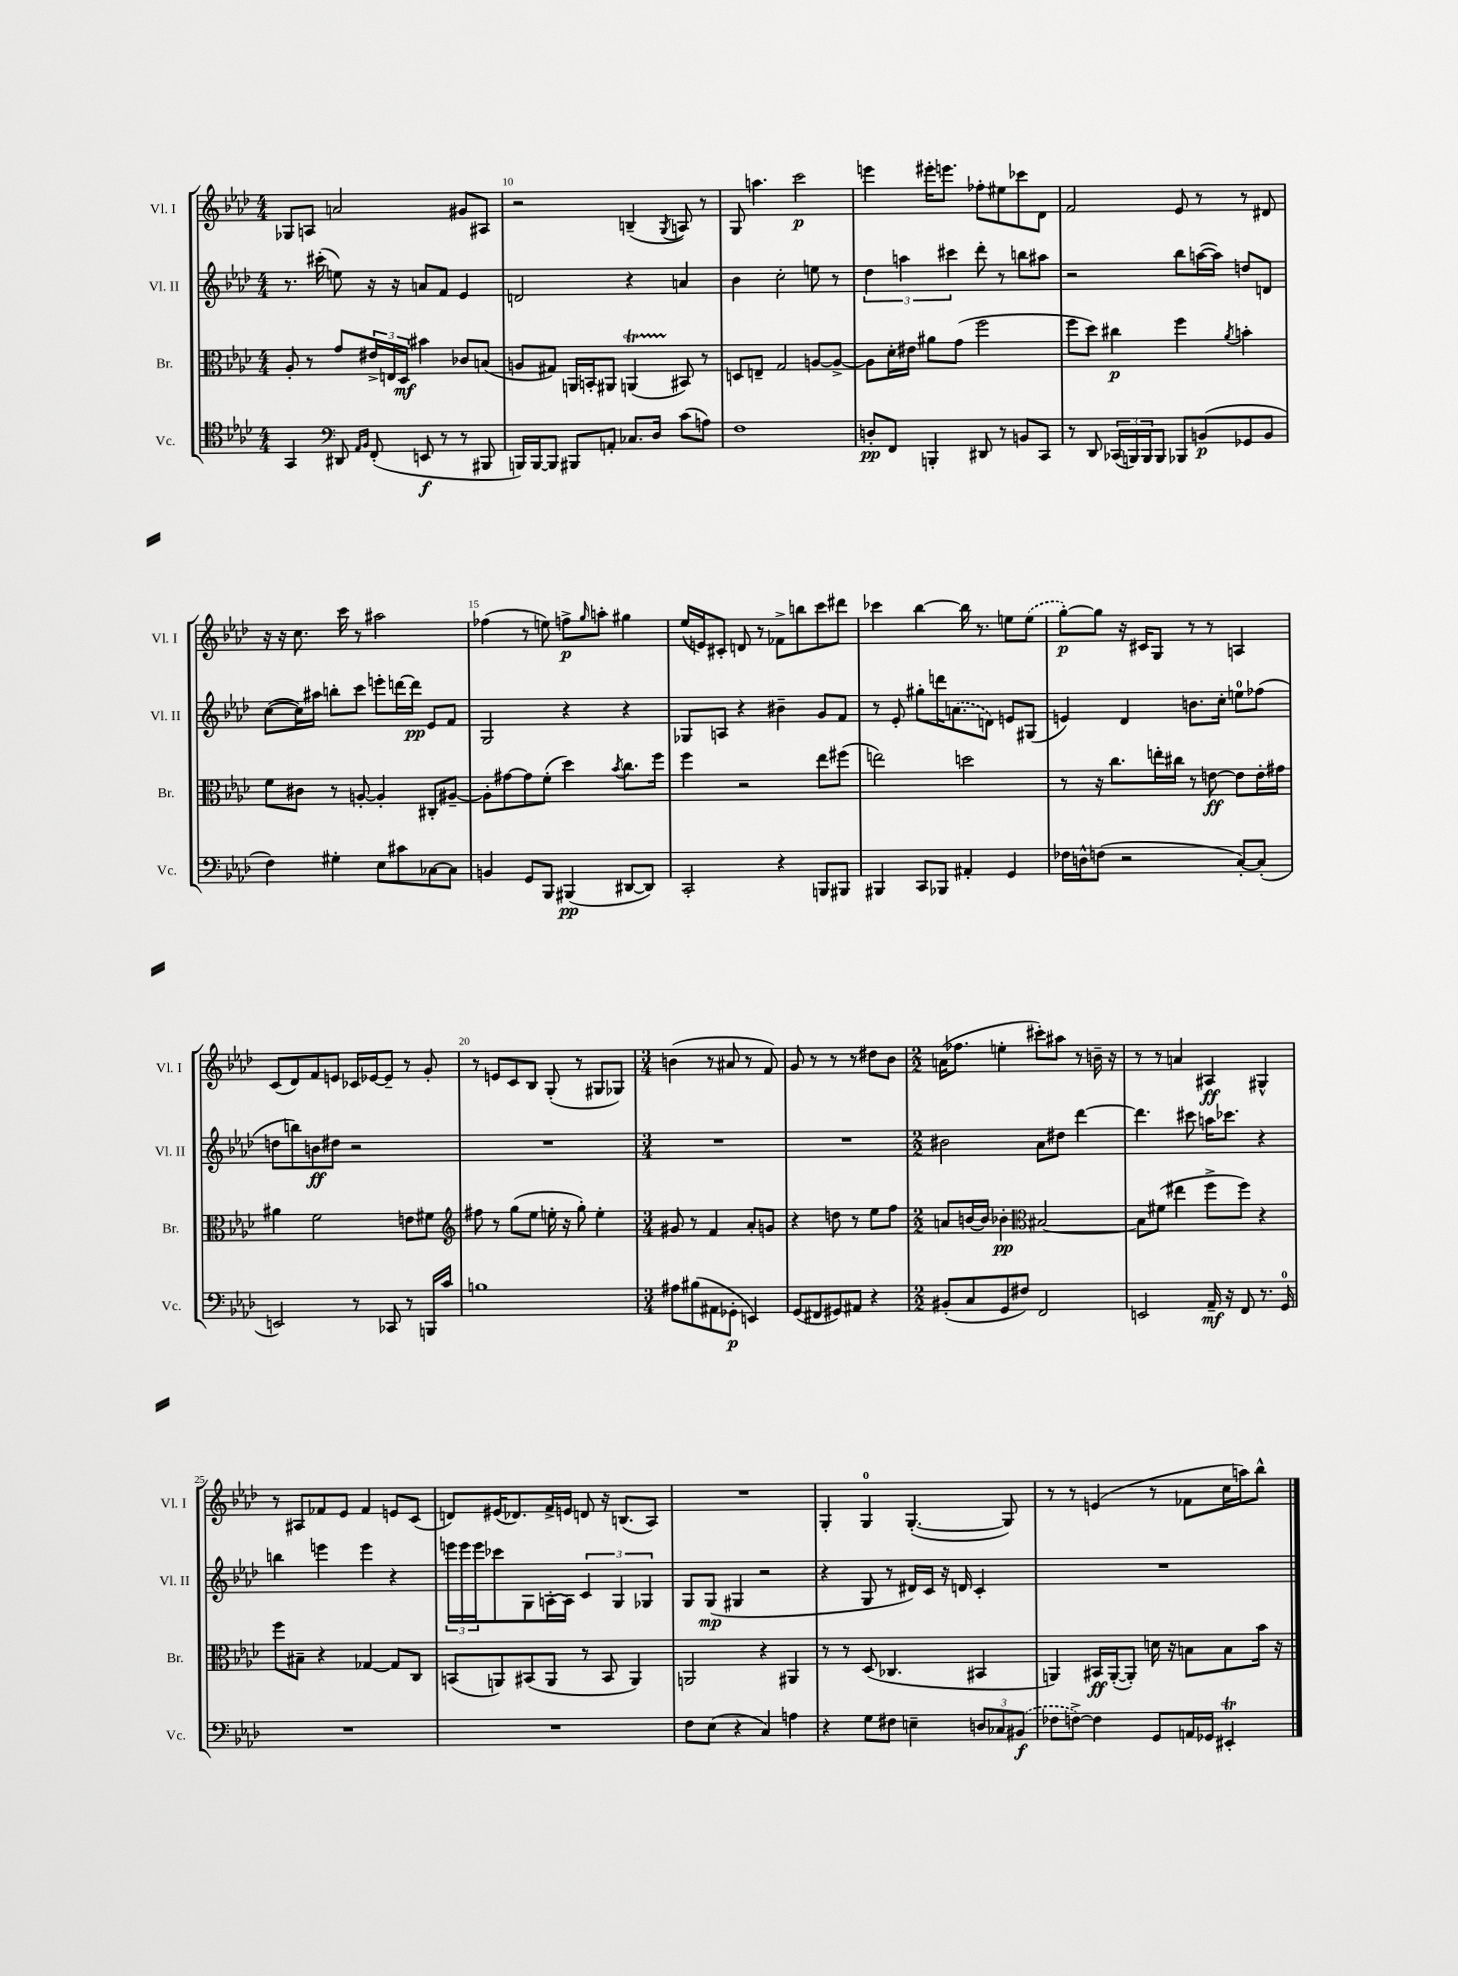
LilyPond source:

<<
\new StaffGroup <<
\new Staff = "s0" \with { instrumentName = "Vl. I" shortInstrumentName = "Vl. I" } {
    \clef treble \key aes \major \numericTimeSignature \time 4/4
    ges8 a8 a'2 gis'8 ais8 |
    r2 b4--( \acciaccatura { g8 } a8) r8 |
    g8 a''4. c'''2\p |
    e'''4 eis'''16-. e'''8. fes''8-. eis''8 ces'''8 des'8 |
    f'2 ees'8 r8 r8 dis'8 |
    r16 r16 c''8. c'''16 r8 ais''2 |
    fes''4( r8 e''8) f''8->\p \grace { g''16 } a''8-. gis''4 |
    ees''16( e'16) cis'8-. d'8 r8 fes'8-> b''8 c'''8 dis'''8 |
    ces'''4 bes''4~ bes''16 r8. e''8 \once \slurDashed e''8( |
    g''8~-.\p) g''8 r16 cis'16 g8 r8 r8 a4 |
    c'8( des'8) f'8 e'8 ces'16 ees'16~ ees'8-- r8 g'8-. |
    r8 e'8 c'8 bes8 g8-.( r8 gis8 ges8) |
    \numericTimeSignature \time 3/4 b'4( r8 ais'8 r8 f'8) |
    g'8 r8 r8 r8 dis''8 bes'8 |
    \numericTimeSignature \time 2/2 a'16( fes''8. e''4-. cis'''8-.) ais''8 r8 b'16-- r16 |
    r8 r8 a'4 ais4\ff gis4-^ |
    r8 ais8 fes'8 ees'8 fes'4 e'8 c'8( |
    d'8) eis'16( des'8.) f'16-> e'16 d'8 r16 b8.( aes8) |
    R1 |
    g4-. g4-0 g4.~-.( g8) |
    r8 r8 e'4( r8 fes'8 c''16 a''16) bes''8-^ \bar "|." |
}
\new Staff = "s1" \with { instrumentName = "Vl. II" shortInstrumentName = "Vl. II" } {
    \clef treble \key aes \major \numericTimeSignature \time 4/4
    r8. cis'''16-.( e''8) r16 r16 a'8 f'8 ees'4 |
    d'2 r4 a'4 |
    bes'4 c''2-. e''8 r8 |
    \tuplet 3/2 { des''4 a''4 cis'''4 } des'''8-. r8 b''8 ais''8 |
    r2 bes''8 a''16~( a''16) d''8 d'8 |
    c''8~( c''16) ais''16 b''8-. c'''8 e'''8-. d'''16~ d'''16\pp ees'8 f'8 |
    g2 r4 r4 |
    ges8 a8 r4 bis'4-- g'8 f'8 |
    r8 ees'8-. gis''8-. d'''16 \once \slurDashed a'8.( d'8) e'8 gis8( |
    e'4) des'4 b'8. c''16-. e''8-0 fes''8( |
    d''8 b''8) b'8\ff dis''8 r2 |
    R1 |
    \numericTimeSignature \time 3/4 R2. |
    R2. |
    \numericTimeSignature \time 2/2 bis'2 aes'8 dis''8 des'''4~ |
    des'''4. cis'''8 a''16 ces'''8. r4 |
    b''4 e'''4 e'''4 r4 |
    \tuplet 3/2 { e'''16 e'''16 e'''16 } ces'''8 g8 a16~-. a16 \tuplet 3/2 { c'4 g4 ges4 } |
    g8 g8\mp( gis4 r2 |
    r4 g8 r8 dis'16) c'16 r16 d'16 c'4-. |
    R1 \bar "|." |
}
\new Staff = "s2" \with { instrumentName = "Br." shortInstrumentName = "Br." } {
    \clef alto \key aes \major \numericTimeSignature \time 4/4
    aes8-. r8 g'8 \tuplet 3/2 { eis'16-> e16 des16\mf } bis'4 ces'8 b8( |
    a8 gis8) a,16 b,16-. ais,8 a,4\startTrillSpan( bis,8\stopTrillSpan) r8 |
    d8 e8-- g2 a8~ a8~-> |
    a8 des'16-. eis'16 ais'8 g'8( f''2 |
    f''8 des''8) cis''4\p f''4 \acciaccatura { aes'8 } b'4-. |
    f'8 cis'8 r8 a8~-. a4-. cis8-. ais8~-- |
    ais8-. gis'8~ gis'8 f'8-.( des''4) \acciaccatura { bes'8 } c''8. f''16 |
    f''4 r2 ees''8 fis''8( |
    e''2) d''2 |
    r8 r16 c''8. e''16-. cis''16 r8 e'8~\ff e'8 e'16-. gis'16 |
    ais'4 f'2 e'8 fis'8 |
    \clef treble fis''8 r8 g''8( ees''8 e''16-. r16 g''8-.) e''4-. |
    \numericTimeSignature \time 3/4 gis'8 r8 f'4 aes'8-. g'8 |
    r4 d''8 r8 ees''8 f''8 |
    \numericTimeSignature \time 2/2 a'8 b'16~ b'16 bes'4-.\pp \clef alto bis2~ |
    bis8 fis'8( eis''4 f''8-> f''8) r4 |
    f''8 bis8-- r4 ges4~ ges8 c8 |
    b,8( a,8) bis,8( a,8 r8 bis,8 a,4) |
    a,2 r4 ais,4 |
    r8 r8 des8( ces4. bis,4 |
    a,4) bis,16\ff a,16~-.( a,8-.) d'16 r16 b8 b8 bes'16 r16 \bar "|." |
}
\new Staff = "s3" \with { instrumentName = "Vc." shortInstrumentName = "Vc." } {
    \clef tenor \key aes \major \numericTimeSignature \time 4/4
    g,4 \clef bass dis,8 \grace { aes,16 bes,16 } f,8-.( e,8\f r8 r8 bis,,8 |
    b,,16) b,,16~ b,,8 bis,,8 a,8-. ces8. des16 c'8( a8) |
    f1 |
    d8-.\pp f,8 b,,4-. dis,8 r8 b,8 c,8 |
    r8 des,8 \tuplet 3/2 { ces,16( b,,16) b,,16 } b,,8 bes,,8 b,8\p( ges,8 b,8 |
    f4) gis4-. ees8 cis'8 ces8~ ces8 |
    b,4 g,8 bes,,8 bis,,4\pp( dis,8~ dis,8) |
    c,2-. r4 b,,8 bis,,8 |
    bis,,4 c,8 bes,,8 ais,4-. g,4 |
    fes16 d16-^ f8( r2 c8~-.) c8-.( |
    e,2) r8 ces,8 r8 b,,16 c'16 |
    b1 |
    \numericTimeSignature \time 3/4 ais8 bis8( ais,8 ges,8-.\p e,4) |
    g,8( fis,8 gis,8) ais,8 r4 |
    \numericTimeSignature \time 2/2 bis,8-.( c8 g,8 fis8) f,2 |
    e,2 aes,16--\mf r16 f,8 r8. g,16-0 |
    R1 |
    R1 |
    f8 ees8( r4 c4) a4 |
    r4 g8 fis8 e4-- \tuplet 3/2 { d8 ces8 \once \slurDashed bis,8\f( } |
    fes8 f8~->) f4 g,8 a,16 ges,16 eis,4-.\trill \bar "|." |
}
>>
>>
\layout { \context { \Score currentBarNumber = #9 \override BarNumber.break-visibility = ##(#f #t #t) barNumberVisibility = #(every-nth-bar-number-visible 5) } }
